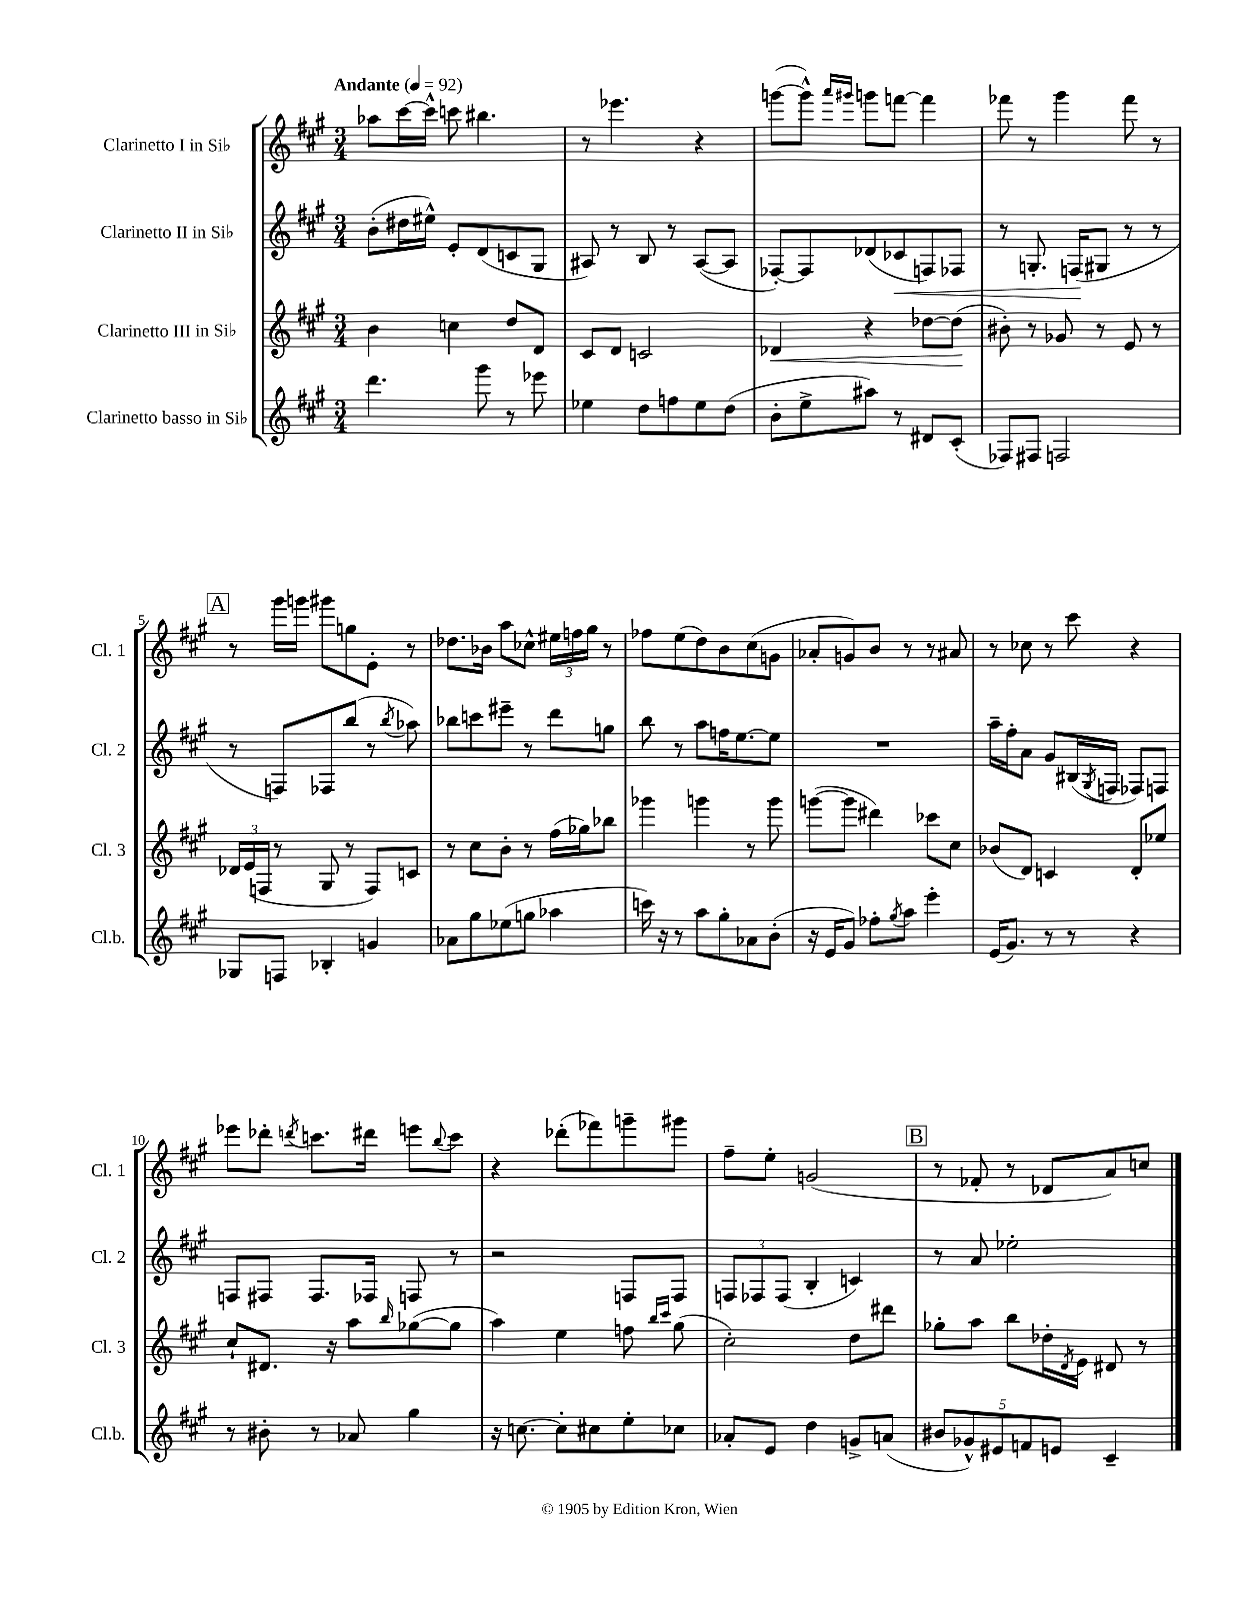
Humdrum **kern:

**kern	**kern	**kern	**kern
*staff4	*staff3	*staff2	*staff1
*clefG2	*clefG2	*clefG2	*clefG2
*k[f#c#g#]	*k[f#c#g#]	*k[f#c#g#]	*k[f#c#g#]
*M3/4	*M3/4	*M3/4	*M3/4
*MM92	*MM92	*MM92	*MM92
4.ddd	4b	(8b'	8aa-
.	.	16dd#	[16ccc#
.	.	16ee#^^)	16ccc#^^]
.	4cc	8e'	8ccc
8ggg#	.	(8d	4.bb#
8r	8dd	8c	.
8eee-	8d	8G#	.
=	=	=	=
4ee-	8c#	8A#)	8r
.	8d	8r	4.eee-
8dd	2c	8B	.
8ff	.	8r	.
8ee-	.	([8A#	4r
(8dd	.	8A#]	.
=	=	=	=
8b'	4d-	[8F-')	([8ggg
8ee^	.	8F-]	8ggg^^])
.	.	.	16qqaaa
.	.	.	16qqggg#
8aa#)	4r	(8d-	8ggg
8r	.	8c-	[8fff
8d#	[8dd-	8F)	4fff]
(8c#'	(8dd-]	8F-	.
=	=	=	=
8F-)	8b#')	8r	8fff-
8F#	8r	8.G'	8r
2F	8g-	.	4ggg#
.	.	(16F	.
.	8r	8G#	.
.	8e	8r	8fff-
.	8r	8r	8r
=	=	=	=
8G-	24d-	8r	8r
.	(24e	.	.
.	24F	.	.
8F	8r	8F)	16ggg#
.	.	.	16ggg
4B-'	8G#	8F-	8ggg#
.	8r	(8bb	8gg
4g	8F)	8r	8e'
.	.	8qbb	.
.	8c	8aa-)	8r
=	=	=	=
8a-	8r	8bb-	8.dd-
8gg#	8cc#	8ccc	.
.	.	.	16b-
(8ee-	8b'	8eee#~	8aa
8gg	8r	8r	8cc-^^
4aa-	(16ff#	8ddd	24ee#
.	.	.	24ff
.	16gg-)	.	.
.	.	.	24gg#
.	8bb-	8gg	8r
=	=	=	=
16ccc)	4ggg-	8bb	8ff-
16r	.	.	.
8r	.	8r	(8ee
8aa	4ggg	8aa	8dd)
8gg#'	.	16ff	8b
.	.	[8.ee	.
8a-	8r	.	(8cc#
(8b'	8ggg	8ee]	8g
=	=	=	=
16r	([8ggg	2.r	8a-'
16e	.	.	.
8g#)	8ggg]	.	8g)
8ff-'	4ddd#)	.	8b
8qgg#	.	.	.
8aa	.	.	8r
4eee'	8ccc-	.	8r
.	8cc#	.	8a#
=	=	=	=
(16e	(8b-	16aa~	8r
8.g#)	.	16ff#'	.
.	8d)	8a	8cc-
8r	4c	8g#	8r
8r	.	(16B#	8ccc#
.	.	8qG#	.
.	.	16F	.
4r	8d'	8F-)	4r
.	8ee-	8F	.
=	=	=	=
8r	8cc#`	8F	8eee-
8b#'	8.d#	8F#	8ddd-'
.	.	.	8qddd
8r	.	8.F#	8.ccc
.	16r	.	.
8a-	8aa	.	.
.	.	16F-	16ddd#
.	16qqbb	.	.
4gg#	([8gg-	8F	8eee
.	.	.	8qqbb
.	8gg-]	8r	8ccc
=	=	=	=
16r	4aa)	2r	4r
[8.cc	.	.	.
8cc']	4ee	.	(8ddd-'
8cc#	.	.	8fff-)
8ee'	8ff	8F	8ggg~
.	16qqbb	.	.
.	16qqccc#	.	.
8cc-	(8gg#	8F	8ggg#
=	=	=	=
8a-'	2cc#')	12F	8ff#~
.	.	12F-	.
8e	.	.	8ee'
.	.	(12F-	.
4dd	.	4B'	(2g
8g^	8dd	4c)	.
(8a	8ddd#	.	.
=	=	=	=
10b#	8gg-'	8r	8r
10g-^^)	.	.	.
.	8aa	8a	8f-'
10e#	.	.	.
.	8bb	2ee-'	8r
10f	.	.	.
.	16dd-'	.	8d-
10e	.	.	.
.	8qd	.	.
.	16e	.	.
4c#~	8d#	.	8a)
.	8r	.	8cc
==	==	==	==
*-	*-	*-	*-
